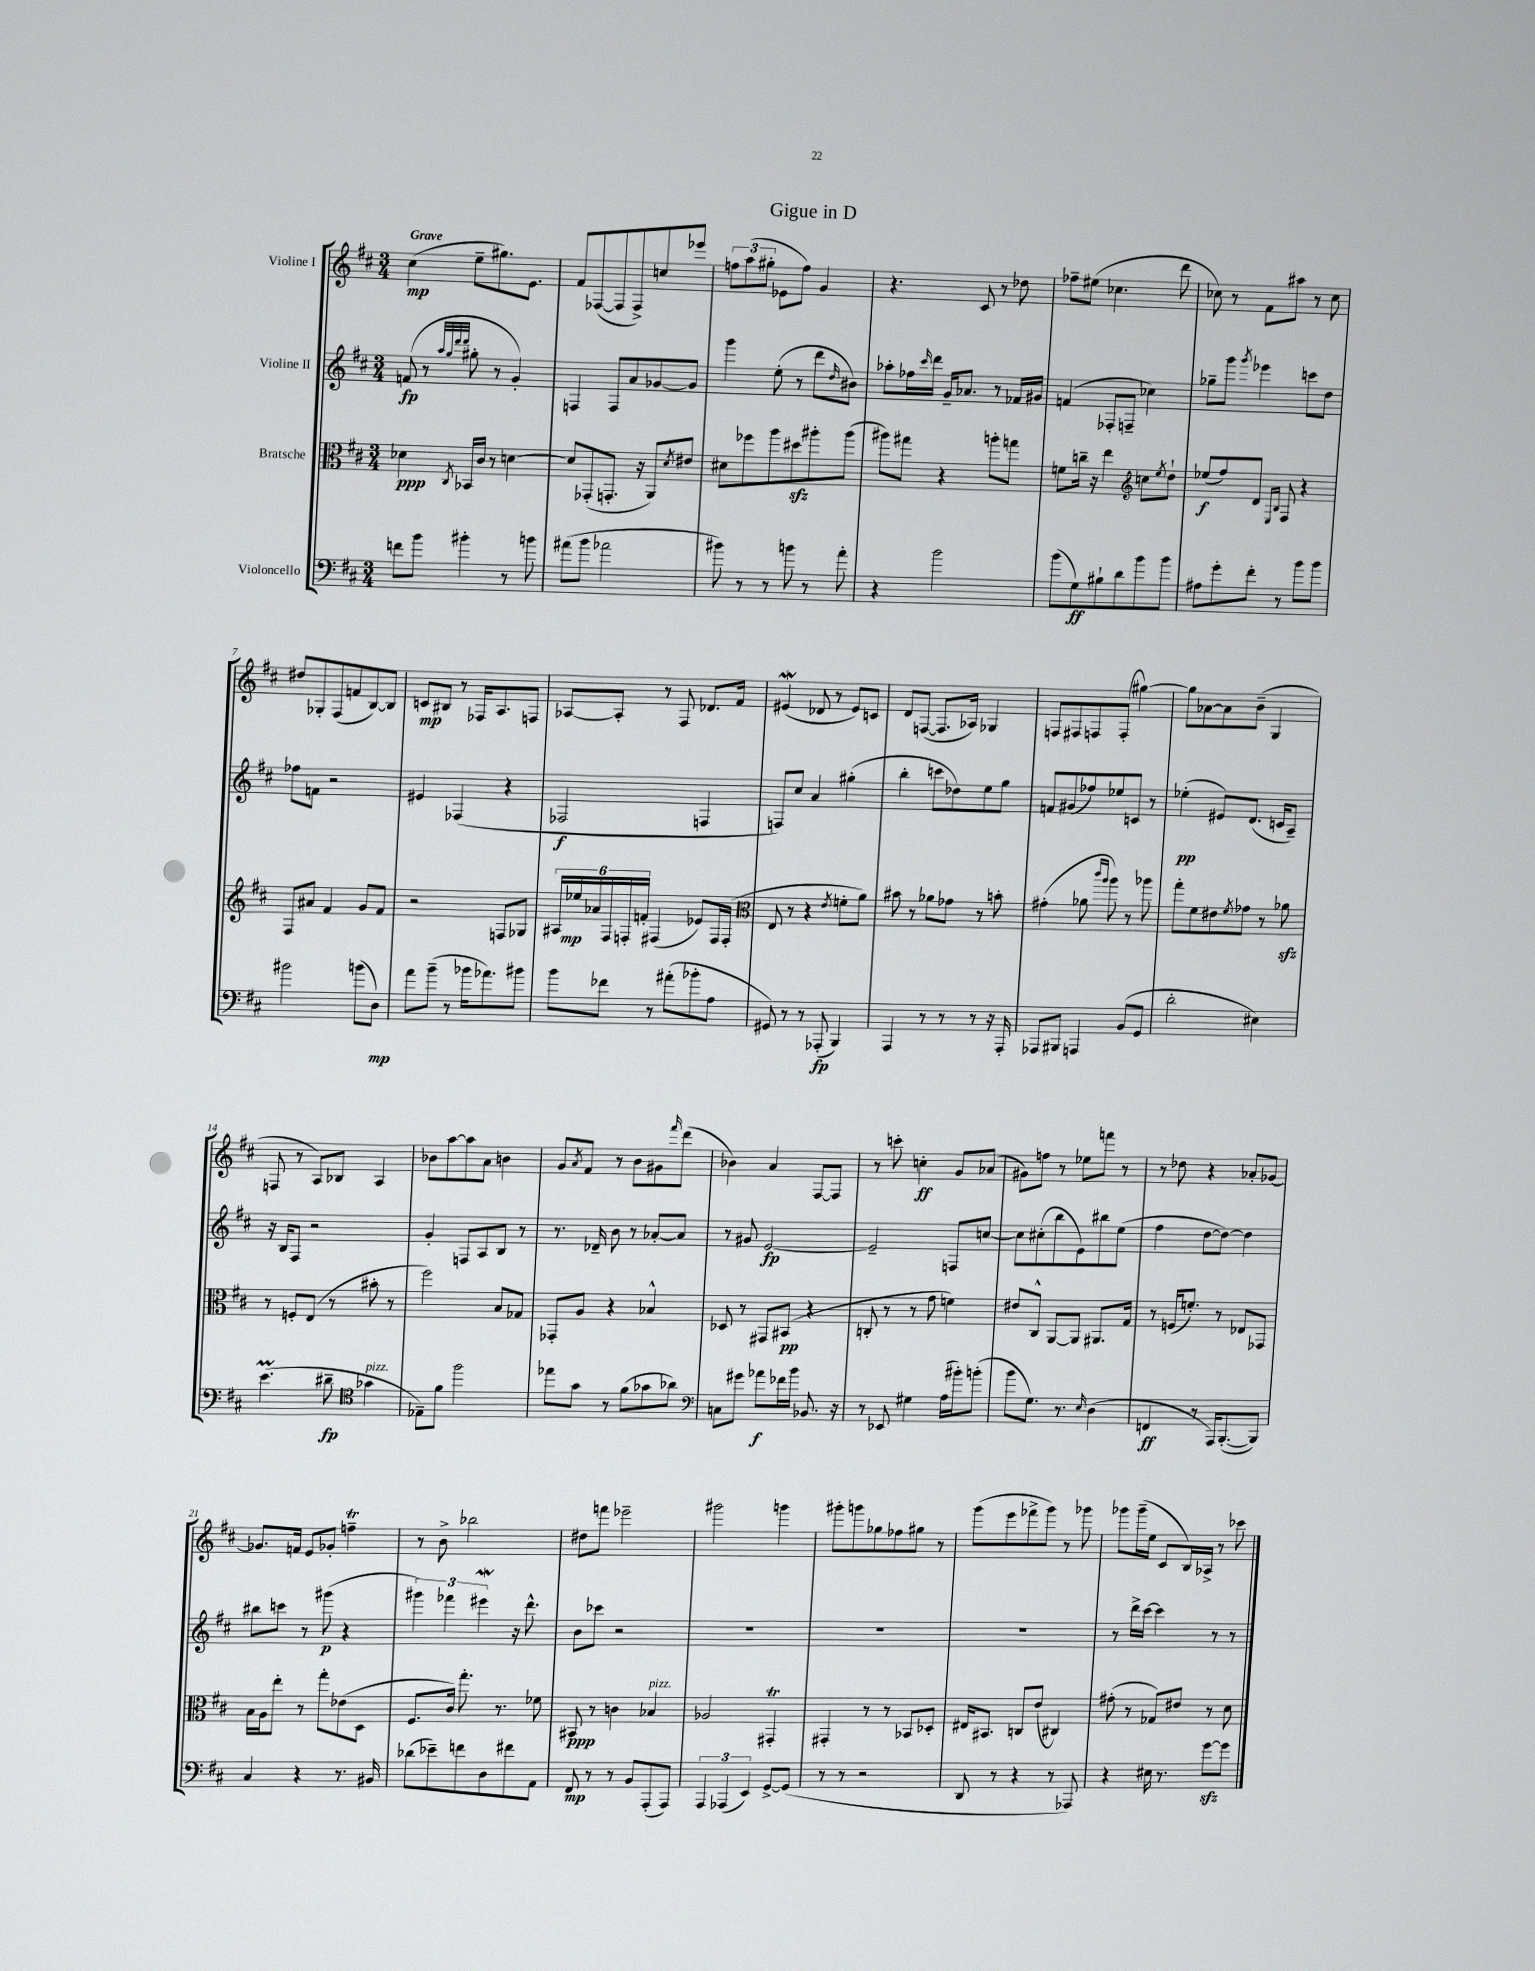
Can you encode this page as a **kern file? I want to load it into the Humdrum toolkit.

**kern	**kern	**kern	**kern
*staff4	*staff3	*staff2	*staff1
*clefF4	*clefC3	*clefG2	*clefG2
*k[f#c#]	*k[f#c#]	*k[f#c#]	*k[f#c#]
*M3/4	*M3/4	*M3/4	*M3/4
8f	4d-	(8f	(4cc#
8b	.	8r	.
.	.	32qqaa	.
.	.	32qqgg	.
.	.	32qqddd	.
.	8qC#	32qqddd	.
4b#'	16BB-	8gg#'	8ee~
.	16c#	.	.
.	8r	8r	8.gg#)
8r	[4d	4g')	.
.	.	.	8.e
8b	.	.	.
=	=	=	=
(8a#	8d]	4F	8f#
8b	(8GG-'	.	([8F-
2a-	8.GG'	8F	8F-]
.	.	8a	8F-^)
.	16r	.	.
.	8AA)	[8g-	8cc
.	8qd	.	.
.	8e#	8g-]	8eee-
=	=	=	=
8b#)	8d#	4ggg	12ff
.	.	.	(12aa
8r	8ff-	.	.
.	.	.	12gg#'
8r	8aa	(8ee'	8e-
8b	8dd#	8r	8ff)
8r	8aa#'	8ddd	4g
.	.	16qqdd	.
8a'	(8aa#	8b#)	.
=	=	=	=
4r	8aa#)	8aa-'	4.r
.	8gg#	16ff-	.
.	.	16qqccc#	.
.	.	16ddd	.
2b	4r	16g~	.
.	.	8.a-	.
.	.	.	8c#
.	8aa'	8r	8r
.	8gg	16f-	8dd-
.	.	16g#	.
=	=	=	=
(8b	8f	(4f	8ff-~
8G)	16cc~	.	(8ee#
.	16r	.	.
8B#`	4ee	8F-'	4.cc-
8d	.	8F~	.
*	*clefG2	*	*
8b	8cc	4cc-)	.
.	8qee	.	.
8b	8dd`	.	8ddd
=	=	=	=
8A#	(8ee-	8gg-~	8cc-)
8g'	8ff#)	8ggg	8r
.	.	8qggg	.
8f#'	8d	4eee-	8f#
.	16qqE	.	.
.	16qqB	.	.
8r	8F#	.	8aa#
8b	4r	8ccc	8r
8b	.	8dd	8cc-
=	=	=	=
2b#	8F#	8ff-	8dd#
.	8a#	8f	8G-'
.	4f#	2r	(8F#
.	.	.	8f
(8b	8g	.	[8B)
8D)	8f#	.	8B]
=	=	=	=
8a	2r	4e#	8c
(8b~	.	.	8B#
8r	.	(4F-	8r
16b-	.	.	16F-
8.a-)	.	.	8.A
.	8F	4r	.
8b#	8G-	.	8F
=	=	=	=
8b	24A#	2F-	[8A-
.	24ee-	.	.
.	24a-	.	.
8f-	24F#	.	8A-']
.	24F'	.	.
.	24f'	.	.
8r	(4F#	.	8r
(8a#'	.	.	8F#
8b-'	8e-)	4F	8.d-
8A	16F#	.	.
.	(16F#'	.	16f#
=	=	=	=
*	*clefC3	*	*
8GG#)	8E	8F)	(4e#
8r	8r	8cc#	.
8r	4r	4a	8d-
(8AAA-'	.	.	8r
.	8qe	.	.
4BBB)	8f'	(4gg#'	8e#)
.	8a)	.	8c
=	=	=	=
4AAA	8b#	4bb'	8d
.	8r	.	([8F
8r	8a-	8ccc	8.F]
8r	8g-	8dd-)	.
.	.	.	16A-)
8r	8r	8ee	4G-
16r	8b'	8gg	.
16AAA'	.	.	.
=	=	=	=
8AAA-	(4g#'	8f	8F
8BBB#	.	(8g#	8F#
4AAA	8a-	8ff-)	8F
.	16qqccc#	.	.
.	16qqaa	.	.
.	8aa)	8ee-	(8F'
(8BB	8r	8c	[4gg#)
8GG	8aa-	8r	.
=	=	=	=
2d'	8gg'	(4ee-'	8gg#]
.	8f#	.	[8a-
.	8e#	8e#)	8a-]
.	8qf#	.	.
.	8g-	(8.d	(8b~
4E#)	8r	.	4G
.	.	16c	.
.	8a-	8A~)	.
=	=	=	=
(4.e	8r	16r	8F
.	.	16B	.
.	8F'	8F#	8r
.	(8E	2r	8A)
8d#~	8r	.	8B-
*clefC4	*	*	*
4g-	8b#'	.	4A
.	8r	.	.
=	=	=	=
8E-~)	2ff#)	4g'	8b-
8f#	.	.	[8aa
2ff#	.	8F	8aa]
.	.	8A	8a
.	8B	8B	4b
.	8G-	8r	.
=	=	=	=
8ee-	8GG-'	8.r	8g
.	.	.	8qa
8g	8A	.	8f#
.	.	16d-~	.
8r	4r	8b	8r
(8f#	.	8r	8b
8g-	4B-^^	[8a-'	8g#
.	.	.	16qqfff#
8a-)	.	8a-]	(8ddd
=	=	=	=
*clefF4	*	*	*
8C	8D-	8r	4b-)
8g#	8r	8g#	.
8a-	8GG#	[2e	4a
16f-	(8BB#	.	.
16b	.	.	.
8.BB-	4r	.	[8F#
.	.	.	8F#]
16r	.	.	.
=	=	=	=
8r	8C'	2e~]	8r
8EE-	8r	.	8ccc'
4G#	8r	.	4cc'
.	8g	.	.
(16A	4f)	8F	8g
16b#')	.	.	.
(8b'	.	[8cc	(8a-
=	=	=	=
8b	8e#	8cc]	8g#)
8.G)	8C#^^	(8cc#'	8ff
.	[8AA	8bb	8r
8.r	.	.	.
.	8AA]	8e)	8ee-
16qqE	.	.	.
(4D	8.AA#	8bb#	8fff
.	.	(8ee	8r
.	16G	.	.
=	=	=	=
4FF	8r	4ff#	8r
.	(16F	.	8dd-
.	8.f')	.	.
8r	.	[8dd	4r
16AAA)	8r	8dd_)	.
([8.BBB'	.	.	.
.	8E-	4dd]	8a-'
8BBB])	8GG-	.	[8g-
=	=	=	=
4C#	16B	8bb#	8.g-]
.	16A	.	.
.	8ee'	8ccc	.
.	.	.	16f
4r	8r	8r	8e
.	8gg'	(8ggg#	8g-'
8.r	(8e-	4r	4ff~
.	8D	.	.
16BB#	.	.	.
=	=	=	=
(8d-	8.F#	6ggg#)	8r
8e-~)	.	.	8b^
.	.	6fff-	.
.	16c#)	.	.
8f	8.gg'	.	2bb-
.	.	6eee#	.
8D	.	.	.
.	8.r	.	.
8f#	.	16r	.
.	.	8.ddd^^	.
8AA	8f-	.	.
=	=	=	=
8FF#	8BB#	8b	8dd#
8r	8r	8ccc-	8fff
8r	4c	2r	2eee-~
8BB	.	.	.
(8AAA'	4B-	.	.
8AAA)	.	.	.
=	=	=	=
6AAA	2A-	2.r	2ggg#
(6AAA-	.	.	.
6EE)	.	.	.
[8GG^	4GG#'	.	4ggg
(8GG]	.	.	.
=	=	=	=
8r	4GG#'	2.r	8ggg#'
8r	.	.	8ggg
2r	8r	.	8gg-
.	8r	.	8ff-
.	8BB-	.	8gg#
.	8D-'	.	8r
=	=	=	=
8DD	16E#	2.r	(8ggg
.	8.BB#	.	.
8r	.	.	8eee
4r	8C	.	8fff-^
.	(8e	.	8ggg)
8r	4C#)	.	8r
8AAA-)	.	.	8ggg-
=	=	=	=
4r	(8g#'	8r	8ggg-
.	8r	16ddd^	(16ggg-~
.	.	[16ccc#	16ee
16E#	8G-)	4ccc#]	8c#
8.r	.	.	.
.	8e#	.	16B)
.	.	.	16A-^
[8g	8r	8r	8r
8g]	8d	8r	8ccc-
==	==	==	==
*-	*-	*-	*-
